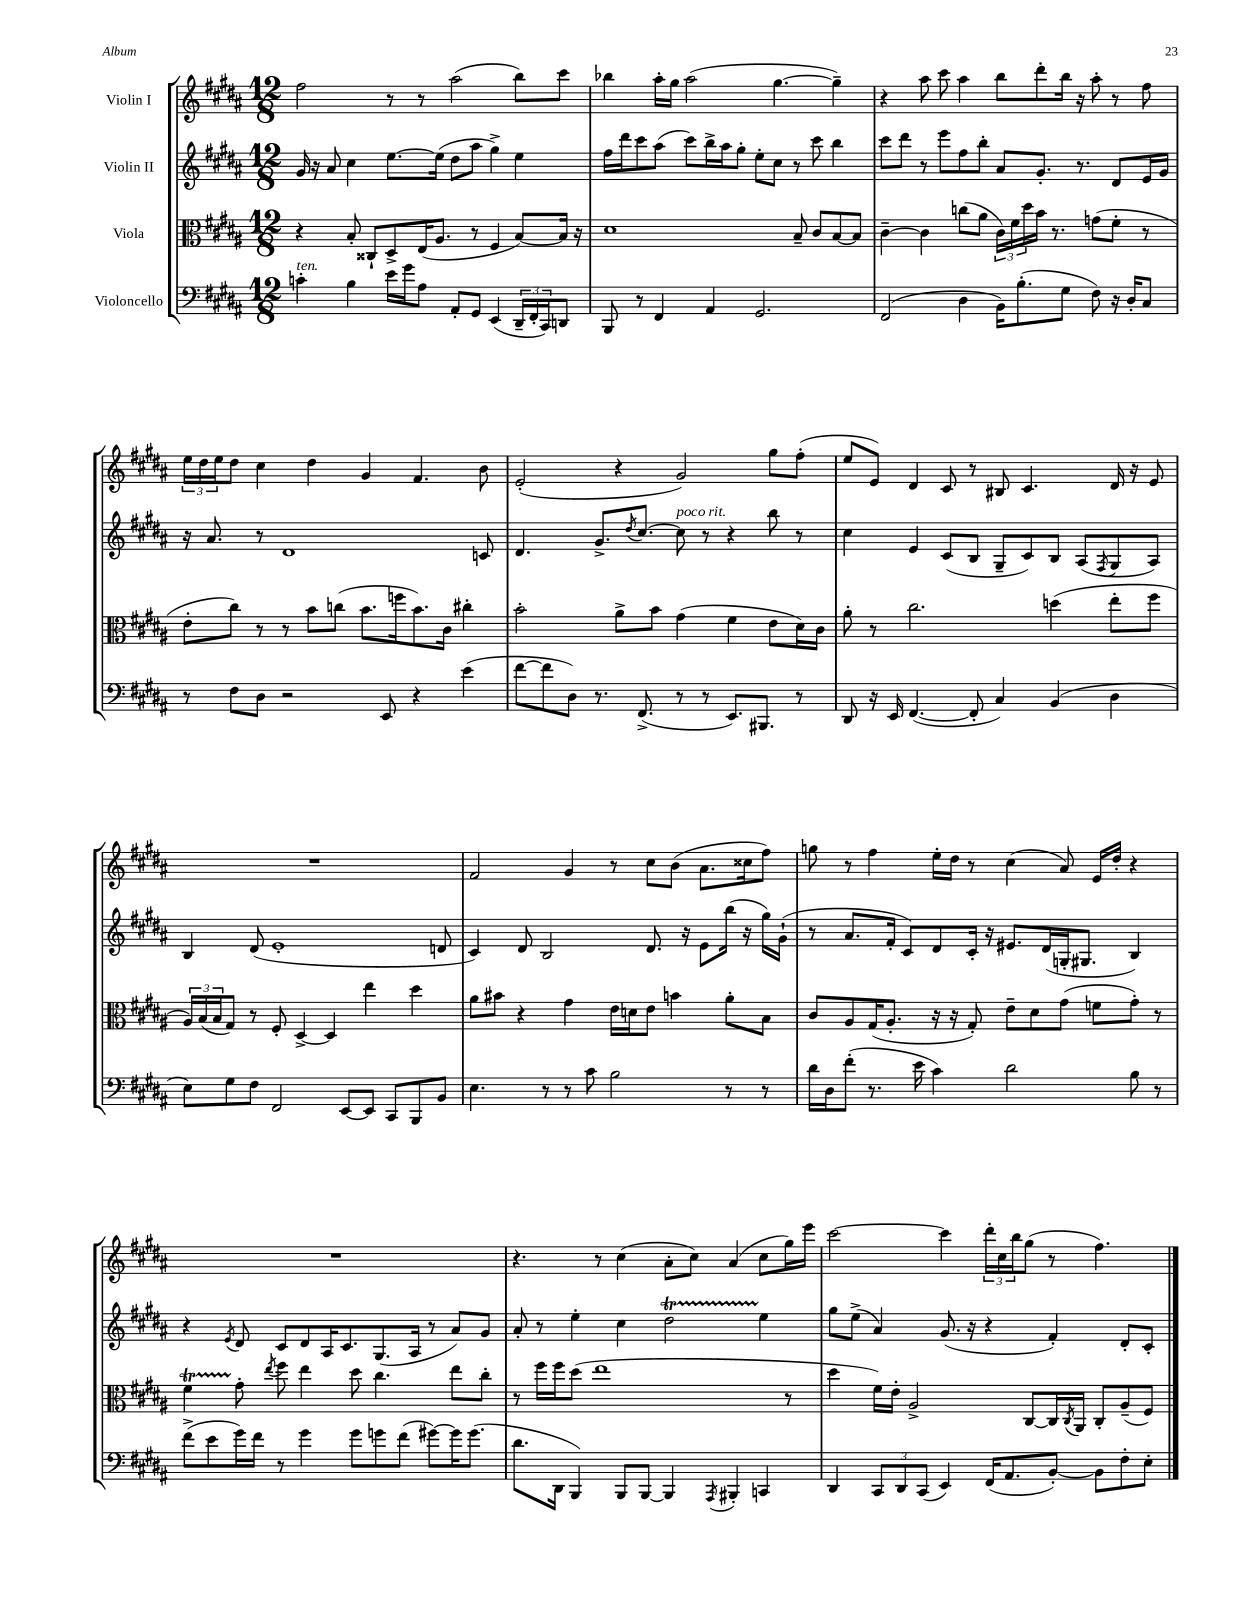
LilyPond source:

<<
\new StaffGroup <<
\new Staff = "s0" \with { instrumentName = "Violin I" } {
    \clef treble \key b \major \numericTimeSignature \time 12/8
    fis''2 r8 r8 ais''2( b''8) cis'''8 |
    bes''4 ais''16-. gis''16 ais''2( gis''4.~ gis''4--) |
    r4 ais''8 cis'''8 ais''4 b''8 dis'''8-. b''16 r16 ais''8-. r8 fis''8 |
    \tuplet 3/2 { e''16 dis''16 e''16 } dis''8 cis''4 dis''4 gis'4 fis'4. b'8 |
    e'2-.( r4 gis'2) gis''8 fis''8-.( |
    e''8 e'8) dis'4 cis'8 r8 bis8 cis'4. dis'16 r16 e'8 |
    R1. |
    fis'2 gis'4 r8 cis''8 b'8( ais'8. cisis''16 fis''8) |
    g''8 r8 fis''4 e''16-. dis''16 r8 cis''4( ais'8) e'16 dis''16-. r4 |
    R1. |
    r4. r8 cis''4( ais'8-. cis''8) ais'4( cis''8 gis''16) e'''16 |
    cis'''2~ cis'''4 \tuplet 3/2 { dis'''16-. cis''16 b''16 } gis''8( r8 fis''4.) \bar "|." |
}
\new Staff = "s1" \with { instrumentName = "Violin II" } {
    \clef treble \key b \major \numericTimeSignature \time 12/8
    gis'16 r16 ais'8 cis''4 e''8.~ e''16( dis''8 ais''8 gis''4->) e''4 |
    fis''16 dis'''16 cis'''8 ais''8( cis'''8) b''16-> ais''16 gis''8-. e''8-. cis''8 r8 cis'''8 b''4 |
    cis'''8 dis'''8 r8 e'''8 fis''8 b''8-. ais'8 gis'8.-. r8. dis'8 e'16 gis'16 |
    r16 ais'8. r8 dis'1 c'8 |
    dis'4. gis'8.-> \acciaccatura { dis''8 } cis''8.~ cis''8^\markup { \italic "poco rit." } r8 r4 b''8 r8 |
    cis''4 e'4 cis'8( b8 gis8-- cis'8) b8 ais8( \acciaccatura { fis8 } gis8 ais8) |
    b4 dis'8( e'1-. d'8 |
    cis'4) dis'8 b2 dis'8. r16 e'8 b''16( r16 gis''16) gis'16-!( |
    r8 ais'8. fis'16-. cis'8) dis'8 cis'16-. r16 eis'8. dis'16( g16-. gis8. b4) |
    r4 \acciaccatura { e'8 } dis'8 cis'8 dis'8 ais16 cis'8. gis8.( ais16 r8 ais'8) gis'8 |
    ais'8-. r8 e''4-. cis''4 dis''2\startTrillSpan e''4\stopTrillSpan |
    gis''8 e''8->( ais'4) gis'8.( r16 r4 fis'4-.) dis'8-. cis'8-. \bar "|." |
}
\new Staff = "s2" \with { instrumentName = "Viola" } {
    \clef alto \key b \major \numericTimeSignature \time 12/8
    r4 b8-. cisis8-! dis8-> e16( ais8. r8 fis4 b8~) b16 r16 |
    dis'1 b8-- cis'8 b8~ b8 |
    cis'4~-- cis'4 c''8( ais'8 \tuplet 3/2 { cis'16) fis'16 dis''16 } b'16 r8. g'8( fis'8-. r8 |
    e'8-. cis''8) r8 r8 b'8 c''8( b'8. f''16 b'8.) cis'16 cis''4-. |
    b'2-. ais'8-> b'8 gis'4( fis'4 e'8 dis'16) cis'16 |
    ais'8-. r8 cis''2. d''4( e''8-. fis''8 |
    \tuplet 3/2 { ais16) b16( b16 } gis8) r8 fis8-. dis4~-> dis4 e''4 dis''4 |
    ais'8 bis'8 r4 gis'4 e'16 d'16 e'8 b'4 ais'8-. b8 |
    cis'8 ais8 gis16( ais8.-. r16 r16 gis8-.) e'8-- dis'8 gis'8( f'8 gis'8-.) r8 |
    fis'4\startTrillSpan gis'8-.\stopTrillSpan \acciaccatura { e''8 } fis''8 e''4 dis''8 cis''4. e''8 cis''8-. |
    r8 fis''16 fis''16 dis''8( e''1 r8 |
    dis''4 fis'16) e'16-. ais2-> cis8~ cis16 \acciaccatura { cis8 } ais,16 cis8-. ais8--( fis8) \bar "|." |
}
\new Staff = "s3" \with { instrumentName = "Violoncello" } {
    \clef bass \key b \major \numericTimeSignature \time 12/8
    c'4-.^\markup { \italic "ten." } b4 e'16 gis'16 ais8 ais,8-. gis,8 e,4( \tuplet 3/2 { dis,16-- fis,16-. cis,16) } d,8 |
    b,,8 r8 fis,4 ais,4 gis,2. |
    fis,2( dis4 b,16) b8.-.( gis8 fis8) r16 dis16-. cis8 |
    r8 fis8 dis8 r2 e,8 r4 e'4( |
    fis'8~ fis'8 dis8) r8. fis,8.->( r8 r8 e,8.) bis,,8. r8 |
    dis,8 r16 e,16 fis,4.~( fis,8-. cis4) b,4( dis4 |
    e8) gis8 fis8 fis,2 e,8~ e,8 cis,8 b,,8 b,8 |
    e4. r8 r8 cis'8 b2 r8 r8 |
    dis'16 dis16 fis'8-.( r8. e'16 cis'4) dis'2 b8 r8 |
    fis'8->( e'8 gis'16) fis'16 r8 gis'4 gis'8 g'8 fis'8( gis'8~) gis'16 gis'8.( |
    dis'8. dis,16 b,,4) b,,8 b,,8~ b,,4 \acciaccatura { ais,,8 } bis,,4-. c,4 |
    dis,4 \tuplet 3/2 { cis,8 dis,8 cis,8( } e,4) fis,16( ais,8. b,8~-.) b,8 fis8-. e8-. \bar "|." |
}
>>
>>
\layout { \context { \Score \remove "Bar_number_engraver" } }
